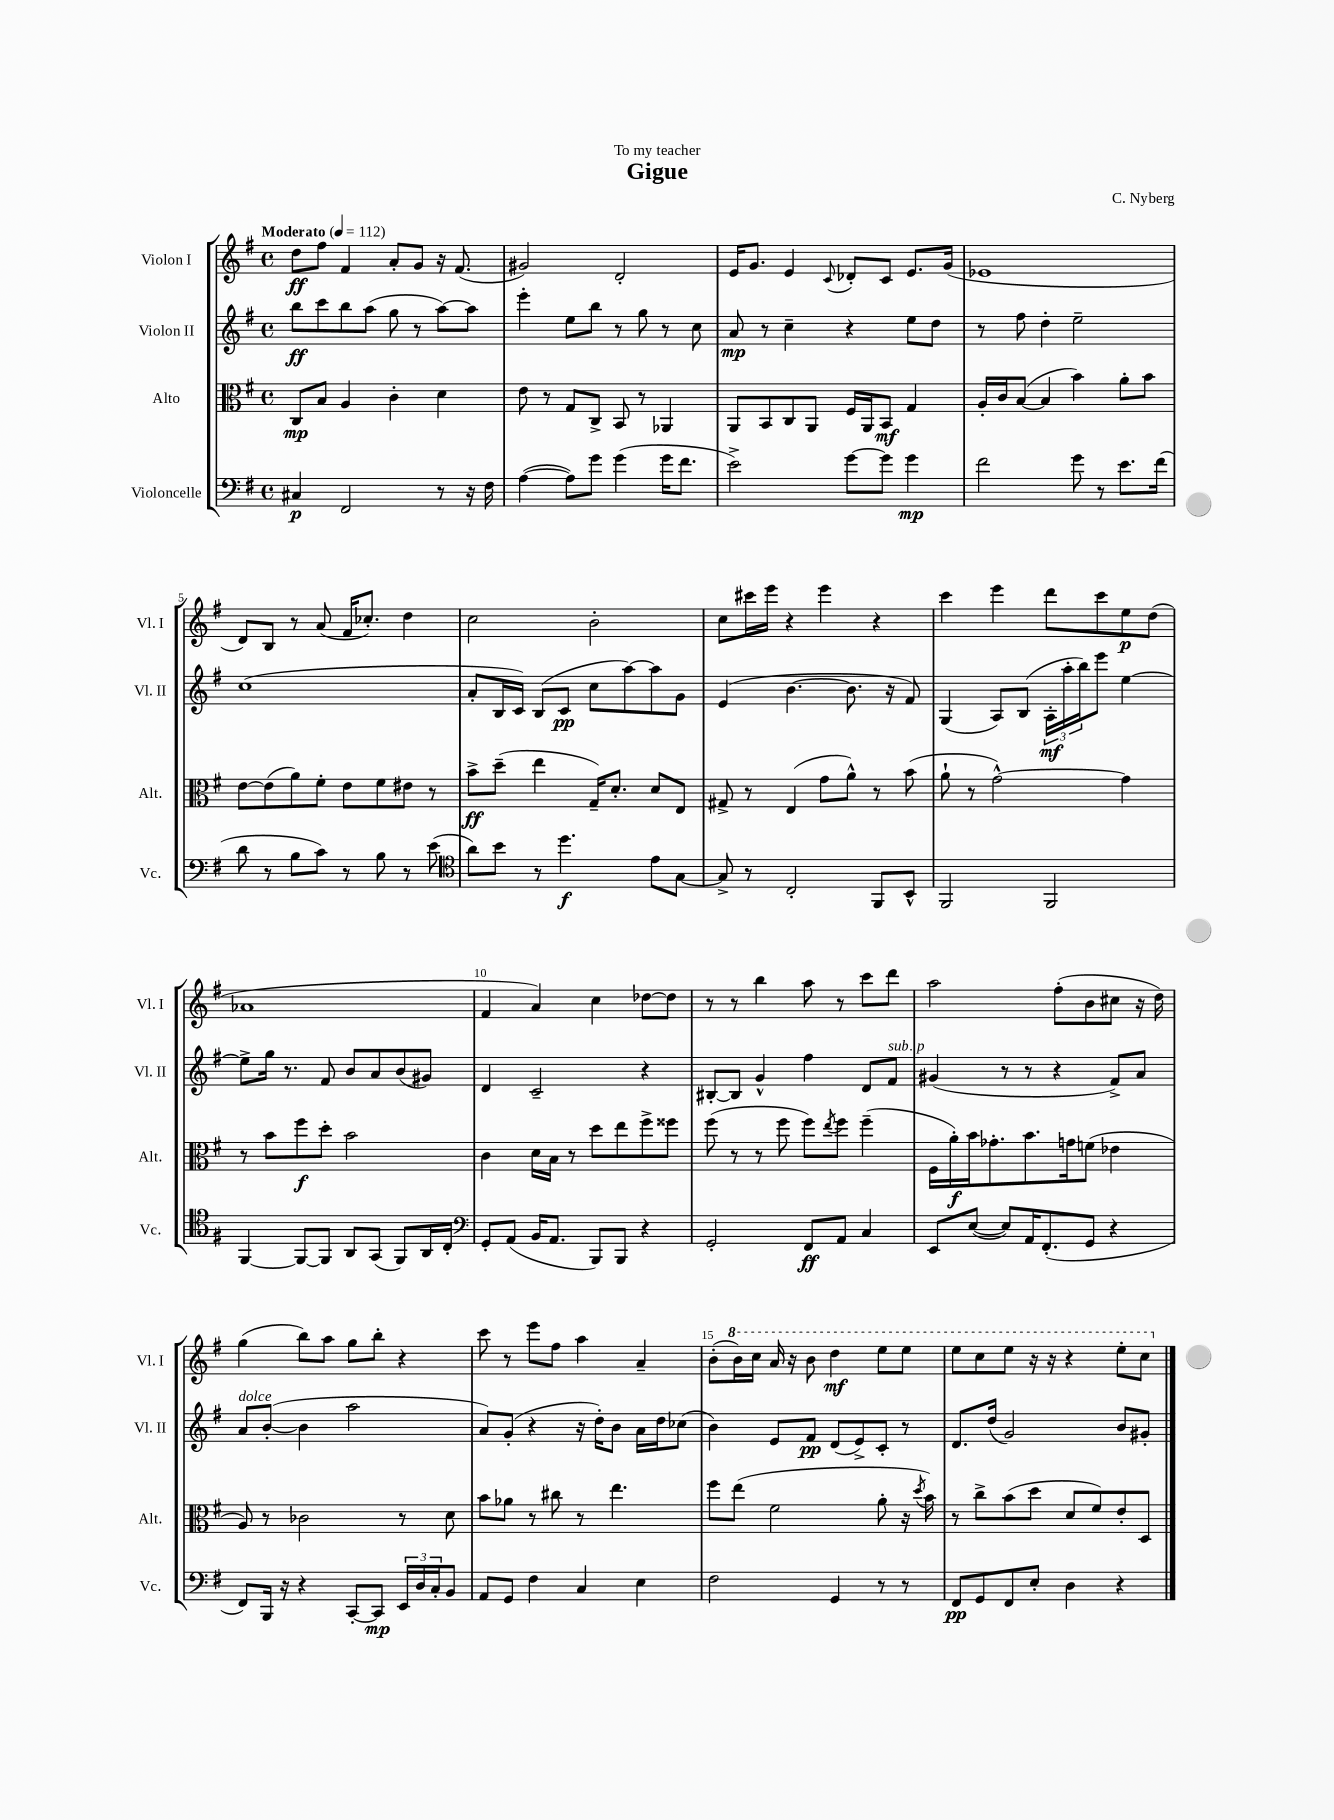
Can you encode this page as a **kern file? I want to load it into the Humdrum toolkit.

**kern	**kern	**kern	**kern
*staff4	*staff3	*staff2	*staff1
*clefF4	*clefC3	*clefG2	*clefG2
*k[f#]	*k[f#]	*k[f#]	*k[f#]
*M4/4	*M4/4	*M4/4	*M4/4
*met(c)	*met(c)	*met(c)	*met(c)
*MM112	*MM112	*MM112	*MM112
4C#/	8C/L	8bb\L	8dd\L
.	8B/J	8ccc\	8ff#\J
2FF#/	4A/	8bb\	4f#/
.	.	(8aa\J	.
.	4c'\	8gg\	8a'/L
.	.	8r	8g/J
8r	4d\	[8aa\L)	16r
.	.	.	(8.f#/
16r	.	8aa\]J	.
16F#\	.	.	.
=	=	=	=
([4A\	8e\	4eee'\	2g#/)
.	8r	.	.
8A\]L)	8G/L	8ee\L	.
8g\J	8C^/J	8bb\J	.
(4g\	8BB/	8r	2d'/
.	8r	8gg\	.
16g\LK	4AA-/	8r	.
8.f#\J	.	.	.
.	.	8cc\	.
=	=	=	=
2e^\)	8AA/L	8a/	16e/LK
.	.	.	8.g/J
.	8BB/	8r	.
.	8C/	4cc~\	4e/
.	8AA/J	.	.
.	.	.	8qqc/
[8g\L	16F#/LL	4r	8d-'/L
.	16AA/J	.	.
8g\]J	8BB/J	.	8c/J
4g\	4G/	8ee\L	8.e/L
.	.	8dd\J	.
.	.	.	(16g/Jk
=	=	=	=
2f#\	16A'/LL	8r	1e-
.	16c/J	.	.
.	([8B/J	8ff#\	.
.	4B/]	4dd'\	.
8g\	4b\)	2ee~\	.
8r	.	.	.
8.e\L	8a'\L	.	.
.	8b\J	.	.
(16f#\Jk	.	.	.
=	=	=	=
8d\	[8e\L	(1cc	8d/L)
8r	(8e\]	.	8B/J
8B\L	8a\)	.	8r
8c\J)	8f#'\J	.	(8a/
8r	8e\L	.	16f#/LK
.	.	.	8.cc-'/J)
8B\	8f#\	.	.
8r	8e#\J	.	4dd\
(8e\	8r	.	.
=	=	=	=
*clefC4	*	*	*
8a\L)	8b^\L	8a'/L	2cc\
8b\J	(8dd~\J	16B/L	.
.	.	16c/JJ)	.
8r	4ee\	(8B/L	.
4.dd\	.	8c/J	.
.	16G~/LK)	8cc\L	2b'\
.	8.d'/J	.	.
.	.	[8aa\)	.
8e\L	8d/L	8aa\]	.
[8G\J	8E/J	8g\J	.
=	=	=	=
8G^/]	8G#^/	(4e/	8cc\L
8r	8r	.	16ccc#\L
.	.	.	16eee\JJ
2C'/	(4E/	[4.b\	4r
.	8g\L	.	4eee\
.	8a^^\J)	8.b\]	.
8FF#/L	8r	.	4r
.	.	16r	.
8BB^^/J	(8b\	8f#/)	.
=	=	=	=
2FF#/	8a`\	(4G/	4ccc\
.	8r	.	.
.	[2g^^\)	8A/L)	4eee\
.	.	(8B/J	.
2FF#/	.	24A'\LL	8ddd\L
.	.	24aa'\	.
.	.	24bb\J)	.
.	.	8eee\J	8ccc\
.	4g\]	[4ee\	8ee\
.	.	.	(8dd\J
=	=	=	=
[4FF#/	8r	8ee^\]L	1a-
.	8b\L	16gg\Jk	.
.	.	8.r	.
8FF#/_L	8ff#\	.	.
8FF#/]J	8dd'\J	8f#/	.
8AA/L	2b\	8b/L	.
(8GG/J	.	8a/	.
8FF#/L)	.	(8b/	.
16AA/L	.	8g#/J)	.
16C'/JJ	.	.	.
=	=	=	=
*clefF4	*	*	*
8GG'/L	4c\	4d/	4f#/
(8AA/J	.	.	.
16BB/LK	16d\LL	2c~/	4a/)
8.AA/J	16B\JJ	.	.
.	8r	.	.
8BBB/L)	8dd\L	.	4cc\
8BBB/J	8ee\	.	.
4r	8ff#^\	4r	[8dd-\L
.	8ff##\J	.	8dd-\]J
=	=	=	=
2GG'/	(8ff#\	[8B#'/L	8r
.	8r	8B#/]J	8r
.	8r	4g^^/	4bb\
.	8ff#\	.	.
8FF#/L	8ff#\L)	4ff#\	8aa\
.	8qee/	.	.
8AA/J	8ff#\J	.	8r
4C/	(4ff#~\	8d/L	8ccc\L
.	.	8f#/J	8ddd\J
=	=	=	=
8EE/L	16F#\LL	(4g#/	2aa\
.	16a'\)	.	.
([8E/J	16b\J	.	.
.	8.g-'\	.	.
8E/]L)	.	8r	.
16AA/K	8.b\	8r	.
(8.FF#'/	.	.	.
.	.	4r	(8ff#'\L
.	16g\k	.	.
8GG/J	(8f\J	.	8b\
4r	4e-\	8f#^/L)	8cc#\J
.	.	8a/J	16r
.	.	.	16dd\)
=	=	=	=
8FF#/L)	8A/)	8a/L	(4gg\
16BBB/Jk	8r	([8b'/J	.
16r	.	.	.
4r	2c-\	4b\]	8bb\L)
.	.	.	8aa\J
[8CC'/L	.	2aa\	8gg\L
8CC/]J	.	.	8bb'\J
24EE/LL	8r	.	4r
24D/	.	.	.
24C'/J	.	.	.
8BB/J	8d\	.	.
=	=	=	=
8AA/L	8b\L	8a/L)	8ccc\
8GG/J	8a-\J	(8g'/J	8r
4F#\	8r	4r	8eee\L
.	8cc#\	.	8ff#\J
4C/	8r	16r	4aa\
.	.	16dd'\LK)	.
.	4.ee\	8b\J	.
4E\	.	16a\LL	4a~/
.	.	16dd\J	.
.	.	(8cc-\J	.
=	=	=	=
2F#\	8ff#\L	4b\)	(8b'\L
.	(8ee\J	.	16bb\L)
.	.	.	16ccc\JJ
.	2f#\	8e/L	16aa/
.	.	.	16r
.	.	8f#/J	8bb\
4GG/	.	(8d/L	4ddd\
.	.	8e^/)	.
8r	8a'\	8c'/J	8eee\L
8r	16r	8r	8eee\J
.	8qdd/	.	.
.	16b\)	.	.
=	=	=	=
8FF#/L	8r	8.d/L	8eee\L
8GG/	8cc^\L	.	8ccc\
.	.	(16dd/Jk	.
8FF#/	(8b\	2g/)	8eee\J
8E'/J	8dd\J	.	16r
.	.	.	16r
4D\	8d/L	.	4r
.	8f#/)	.	.
4r	8e'/	8b/L	8eee'\L
.	8D/J	8g#'/J	8ccc\J
==	==	==	==
*-	*-	*-	*-
